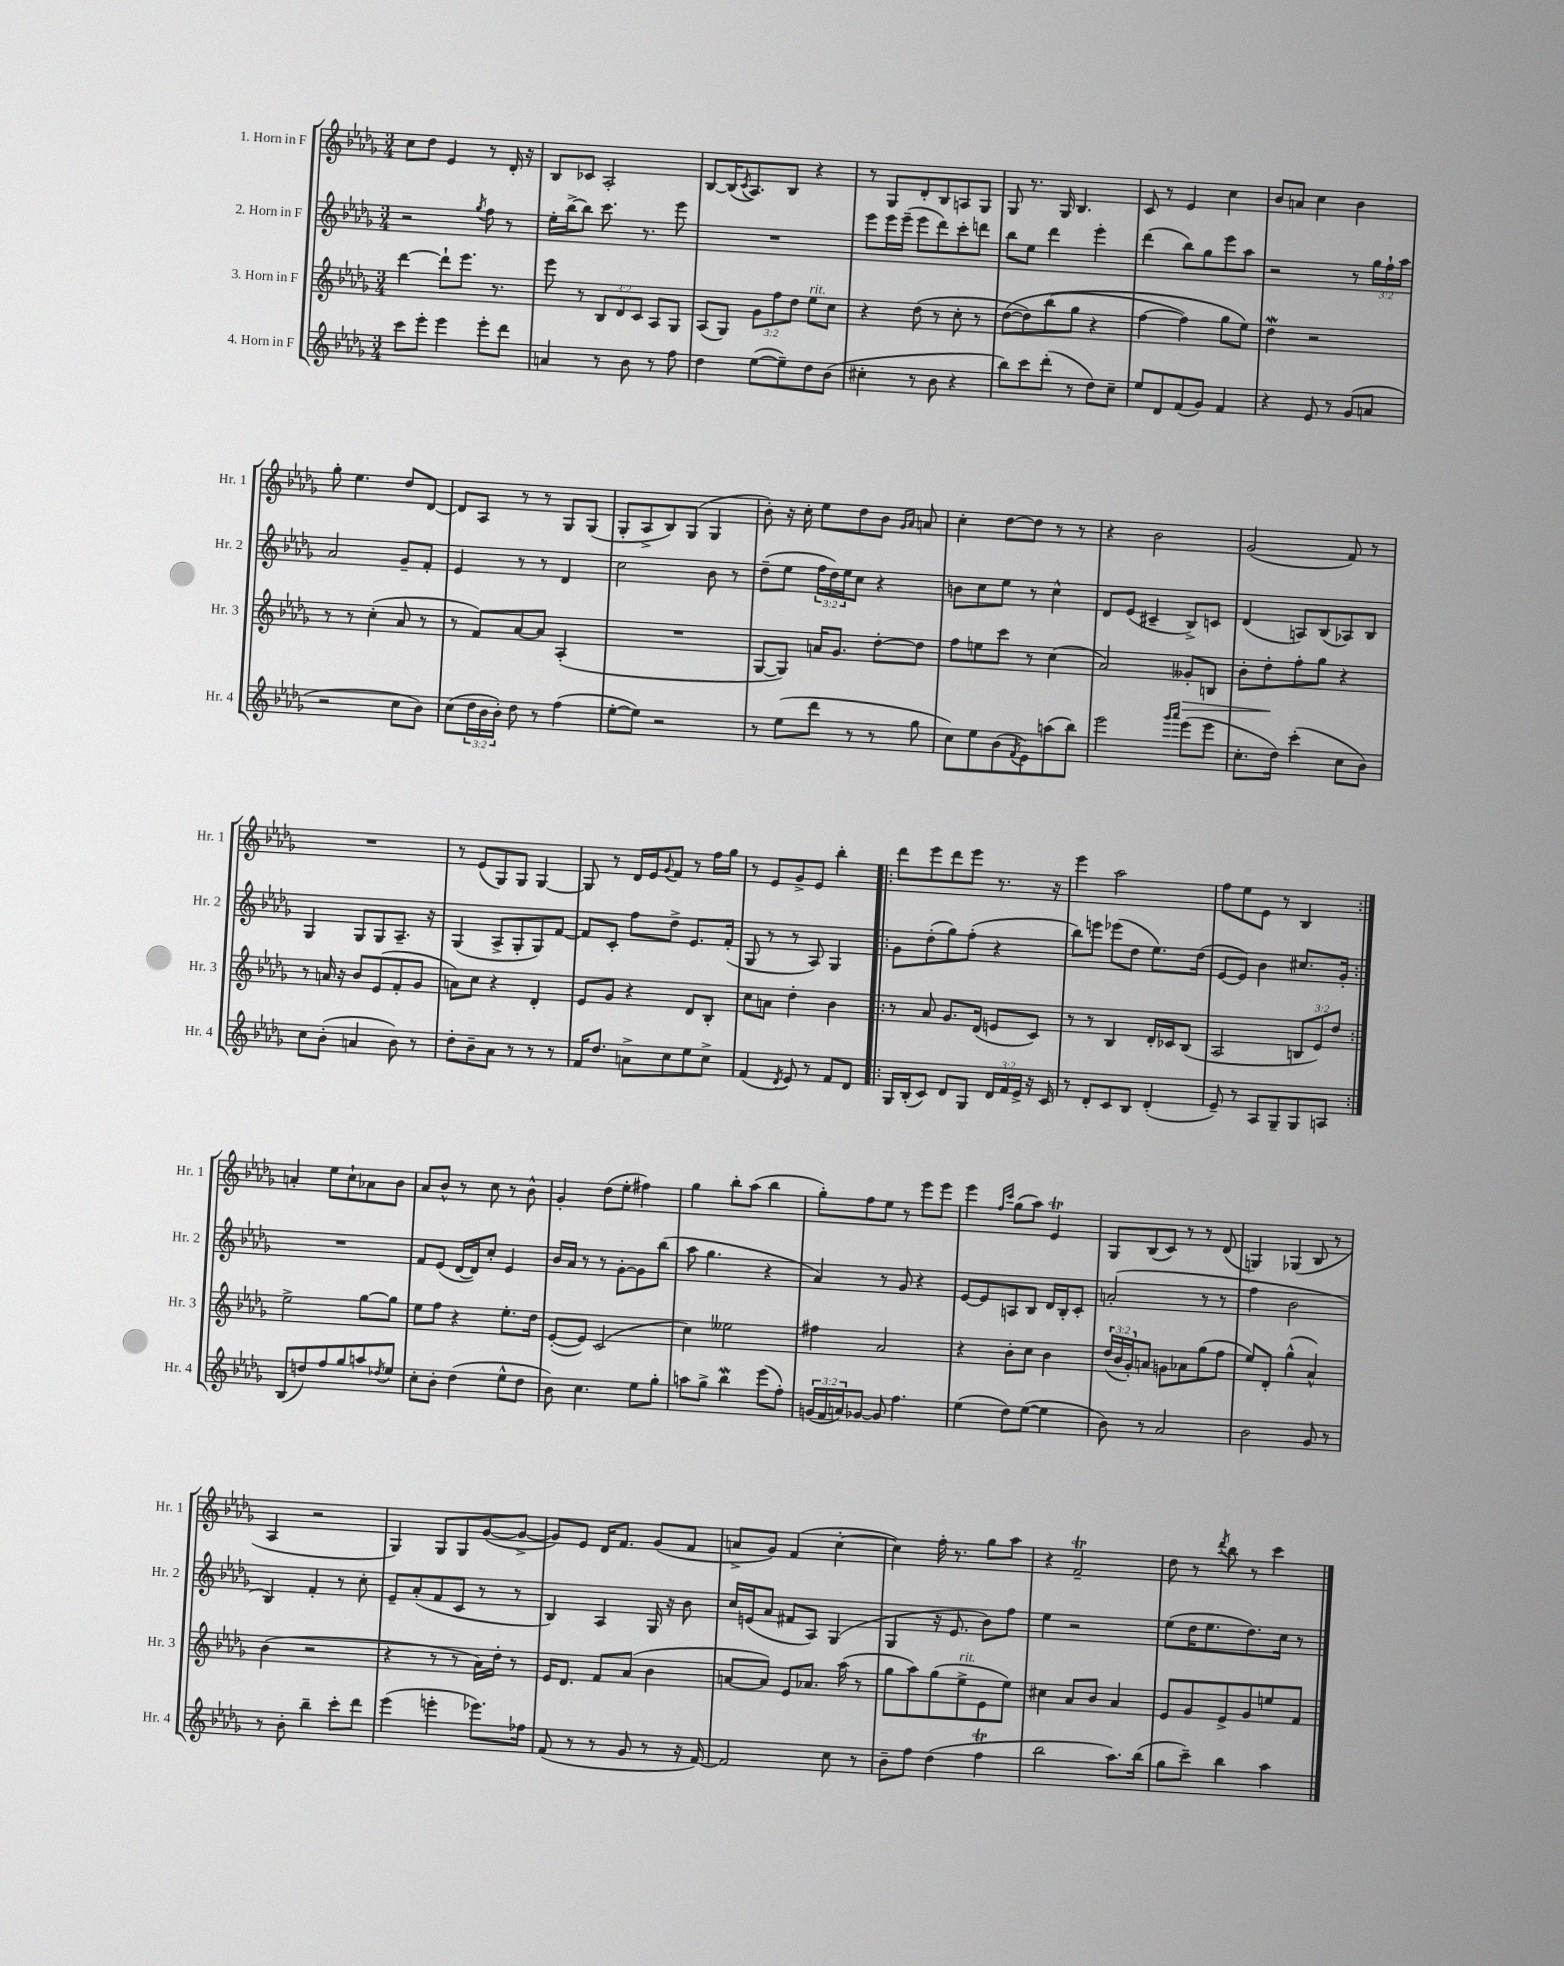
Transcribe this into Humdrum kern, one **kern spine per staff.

**kern	**kern	**kern	**kern
*staff4	*staff3	*staff2	*staff1
*clefG2	*clefG2	*clefG2	*clefG2
*k[b-e-a-d-g-]	*k[b-e-a-d-g-]	*k[b-e-a-d-g-]	*k[b-e-a-d-g-]
*M3/4	*M3/4	*M3/4	*M3/4
8ccc	[4ddd-	2r	8cc
8eee-'	.	.	8dd-
4eee-	8ddd-`]	.	4e-
.	8.eee-	.	.
.	.	8qgg-	.
8eee-'	.	8ff	8r
.	8.r	.	.
8ddd-	.	8r	16d-'
.	.	.	16r
=	=	=	=
4a	8eee-	16ee-'	8B-
.	.	[16bb-^	.
.	8r	8bb-]	8c-
8r	12B-	8.ccc	2A-'
.	12d-	.	.
8b-	.	.	.
.	12c	.	.
.	.	8.r	.
8r	8A-	.	.
8ff	8G-	8eee-	.
=	=	=	=
4dd-	(8A-	2.r	[8B-
.	8G-)	.	(16B-]
.	.	.	8qc
.	.	.	8.A-)
([8ee-	12g-	.	.
.	12ff	.	.
8ee-~])	.	.	8B-
.	12dd-	.	.
8dd-	8ee-	.	4r
(8b-	8cc	.	.
=	=	=	=
4cc#'	4r	8eee-	8r
.	.	16eee-	8G-
.	.	(16eee-~	.
8r	(8dd-	8eee-	8d-'
8b-	8r	8ddd-)	8B-
4r	8cc'	8ccc'	8A
.	8r	8ddd	8G-
=	=	=	=
8bb-)	&([8dd-	8bb-	8G-
8ccc	8dd-])	8ee-	8.r
(8ddd-'	(8bb-	4ddd-	.
.	.	.	16G-
8r	8gg-	.	4.B-
8dd-)	4r	4eee-'	.
8cc~	.	.	.
=	=	=	=
8ee-	[4ff	(4ddd-	8c
8d-	.	.	8r
(8f	4ff])	8bb-)	4e-
8g-)	.	8gg-	.
4f	8gg-	8eee-	4cc
.	8ee-&)	8aa-	.
=	=	=	=
4r	4dd-	2r	8b-
.	.	.	8a
8e-	2r	.	4cc
8r	.	.	.
(8g-	.	8r	4b-
8a	.	24gg-	.
.	.	24ff`	.
.	.	24aa-	.
=	=	=	=
2r	8r	2a-	8gg-'
.	8r	.	4.ee-
.	(4cc'	.	.
8cc	8a-	8g-~	8dd-
8b-)	8r	8f'	[8d-
=	=	=	=
(8cc	8r	4e-	8d-]
24dd-	8f)	.	8A-
24b-	.	.	.
24b-')	.	.	.
8dd-	[8a-	8r	8r
8r	8a-]	8r	8r
(4ff	(4A-'	4d-	8G-
.	.	.	(8G-
=	=	=	=
[8ee-'	2.r	2cc	8G-'
8ee-])	.	.	8A-^
2r	.	.	8B-)
.	.	.	(8G-
.	.	8b-	4G-
.	.	8r	.
=	=	=	=
8r	[8G-	(8dd-~	8b-')
(8ee-	8G-])	8ee-	16r
.	.	.	16cc'
8ddd-	16a	24ff	8ee-
.	.	24dd-)	.
.	8.g-	.	.
.	.	24ee-	.
8r	.	8cc	8dd-
8r	[8dd-'	4r	8b-
.	.	.	16qqg-
.	.	.	16qqa-
8gg-	8dd-]	.	8a
=	=	=	=
8cc)	8ff	8b	4cc'
8ee-	8ee	8cc	.
(8b-	8ccc	8ee-	[8dd-
8qf	.	.	.
8e-)	8r	8r	8dd-]
(8aa	(4cc	4cc^^	8r
8bb-)	.	.	8r
=	=	=	=
2eee-	2a-)	8d-	4r
.	.	(8e-	.
.	.	4c#~	2b-
16qqggg-	.	.	.
16qqaaa-	.	.	.
(8eee-	8g--'	8B-^)	.
8eee-	8B	8c	.
=	=	=	=
8.cc'	8b-'	(4d-	(2g-
.	8dd-'	.	.
16dd-)	.	.	.
(4ccc'	8ff'	8A)	.
.	8gg-	(8B-	.
8cc	4r	8A-)	8f)
8b-)	.	8B-	8r
=	=	=	=
8cc	8r	4G-	2.r
(8b-'	16a	.	.
.	16r	.	.
4a	8b-	8G-	.
.	(8e-	8G-	.
8b-)	8f'	8.A-~	.
8r	8g-	.	.
.	.	16r	.
=	=	=	=
8dd-'	8a)	(4G-	8r
8b-~	8cc	.	(8e-
8a-	4r	8A-^	8G-)
8r	.	8G-'	8G-
8r	4d-'	8G-)	[4G-
8r	.	[8f	.
=	=	=	=
16f	8e-	8f]	8G-]
8.dd-	.	.	.
.	8g-	8c'	8r
8a^	4r	8ff	16d-
.	.	.	16e-
.	.	.	8qqg-
8cc	.	8dd-^	8f
8ee-	8d-	8.e-	8r
8cc^	8B-'	.	16ff
.	.	(16f'	16gg-
=	=	=	=
(4f	8cc	8G-	8r
.	8a	8r	8e-
8qd-	.	.	.
8e-)	4dd-'	8r	8g-^
8r	.	8A-)	8e-
8f	4b-	4G-	4bb-'
8d-	.	.	.
=!|:	=!|:	=!|:	=!|:
16G-	8r	8g-	8ddd-
(16B-'	.	.	.
8c)	8a-	(8dd-'	8eee-
8d-	8.g-	8gg-)	8ddd-
8G-	.	(8ff'	8eee-
.	(16d-	.	.
24d-	8e	4r	8.r
24f	.	.	.
24e-^	.	.	.
16r	8c)	.	.
16c	.	.	16r
=	=	=	=
8r	8r	8bb-)	4eee-
8d-'	8r	8eee	.
8c	4B-	(8eee-	2aa-
8B-	.	8dd-	.
(4d-'	16d-'	8.ee-)	.
.	16c-	.	.
.	(8B-	.	.
.	.	(16dd-	.
=	=	=	=
8e-~)	2A-	[8e-	8ff
8r	.	8e-])	8ee-
8A-	.	4b-	8e-
8G-~	.	.	8r
8G-	12B	8.cc#	4B-
.	12e-)	.	.
8A	.	.	.
.	12dd-	.	.
.	.	16g-'	.
=:|!	=:|!	=:|!	=:|!
(8B-	2ee-^	2.r	4a'
8dd)	.	.	.
8ff	.	.	8ee-
8gg-	.	.	8cc`
8aa	[8gg-	.	8a-
8qdd-	.	.	.
8ee-	8gg-]	.	8b-
=	=	=	=
8cc'	8ee-	8f	8a-
8b-'	8ff	(8e-	8b-^^
(4dd-	4r	[16d-	8r
.	.	16d-])	.
.	.	8cc'	8cc
8ee-^^	8.ee-'	4e-	8r
8dd-	.	.	8b-^^
.	16dd-	.	.
=	=	=	=
8b-)	([8e-'	16b-	4g-'
.	.	16a-	.
4.cc	8e-])	8r	.
.	(2c	8r	(8dd-
.	.	[8g-'	8ee-'
8ee-	.	8g-]	4ff#)
8gg-'	.	(8bb-	.
=	=	=	=
8aa	4cc)	8aa-	4gg-
8gg-^	.	4.gg-	.
4bb-	2ee--	.	8bb-'
.	.	.	(8aa-
(8eee-	.	4r	4bb-
8ff')	.	.	.
=	=	=	=
(24g	4ff#	4a-)	8gg-')
24f	.	.	.
24a)	.	.	.
[8g-	.	.	8ff
8g-]	2a-	8r	8ee-
4.ff	.	8g-	8r
.	.	4r	8eee-
.	.	.	8eee-
=	=	=	=
(4ee-	4r	[8e-	4eee-
.	.	8e-]	.
.	.	.	16qqff
.	.	.	16qqccc
8dd-)	8b-'	8A	(8gg-
([8ee-	8cc	8B-	8aa-)
4ee-]	4b-	16d-	4e-
.	.	16B-'	.
.	.	8c'	.
=	=	=	=
8b-)	(24dd-	(2a'	8G-
.	24b-	.	.
.	24g-')	.	.
8r	8a	.	(8B-
2a-	8g	.	8c)
.	8a-	.	8r
.	(8gg-	8r	8r
.	8ff	8r	(8d-
=	=	=	=
2b-	8ee-)	4ff	4G)
.	8d-'	.	.
.	(4gg-^^	2b-	(4G-
8g-	4a-^^)	.	8B-
8r	.	.	8r
=	=	=	=
8r	(4b-	4B-)	4A-
8b-'	.	.	.
4bb-~	2r	4f'	2r
8ccc'	.	8r	.
8ddd-	.	8cc'	.
=	=	=	=
(4eee-	4r	8e-~	4G-)
.	.	(8a-'	.
4eee'	8r	8f	8G-
.	8r	8c	8G-
8.eee-)	16a-)	8r	([8g-
.	16dd-'	.	.
.	8r	8r	8g-^_
16ff-	.	.	.
=	=	=	=
(8f	16e-	4B-)	8g-])
.	8.d-	.	.
8r	.	.	8e-
8r	8f	4A-	16d-
.	.	.	8.f
8g-	(8a-	.	.
8r	4b-	16G-	(8g-
.	.	16r	.
16r	.	8b-	8f
[16f)	.	.	.
=	=	=	=
2f]	[8a	16cc	8a^
.	.	(16e	.
.	8a])	8a-	8g-)
.	8e-	8f#	(4f
.	8.a-	8A-)	.
8cc	.	(4G-	[4cc'
.	(16aa-	.	.
8r	8r	.	.
=	=	=	=
8b-~	8gg-	4G-	4cc])
8ff	8aa-)	.	.
(4dd-	(8gg-	16r	16ff'
.	.	8.e-	8.r
.	8ee-^	.	.
4ff	8e-	8b-)	8gg-
.	8ee-)	8ff	8aa-
=	=	=	=
2bb-	4cc#	4ee-	4r
.	8a-	2r	2f~
.	8b-	.	.
8.aa-)	4a-	.	.
(16bb-	.	.	.
=	=	=	=
8gg-	8e-	(8ee-	8dd-
8ccc~)	8g-	16dd-	8r
.	.	8.ee-	.
.	.	.	8qddd-
4bb-	8e-^	.	8bb-
.	8g-	8.dd-)	8r
4aa-	8ee	.	4ccc
.	.	16cc	.
.	8f	8r	.
==	==	==	==
*-	*-	*-	*-
